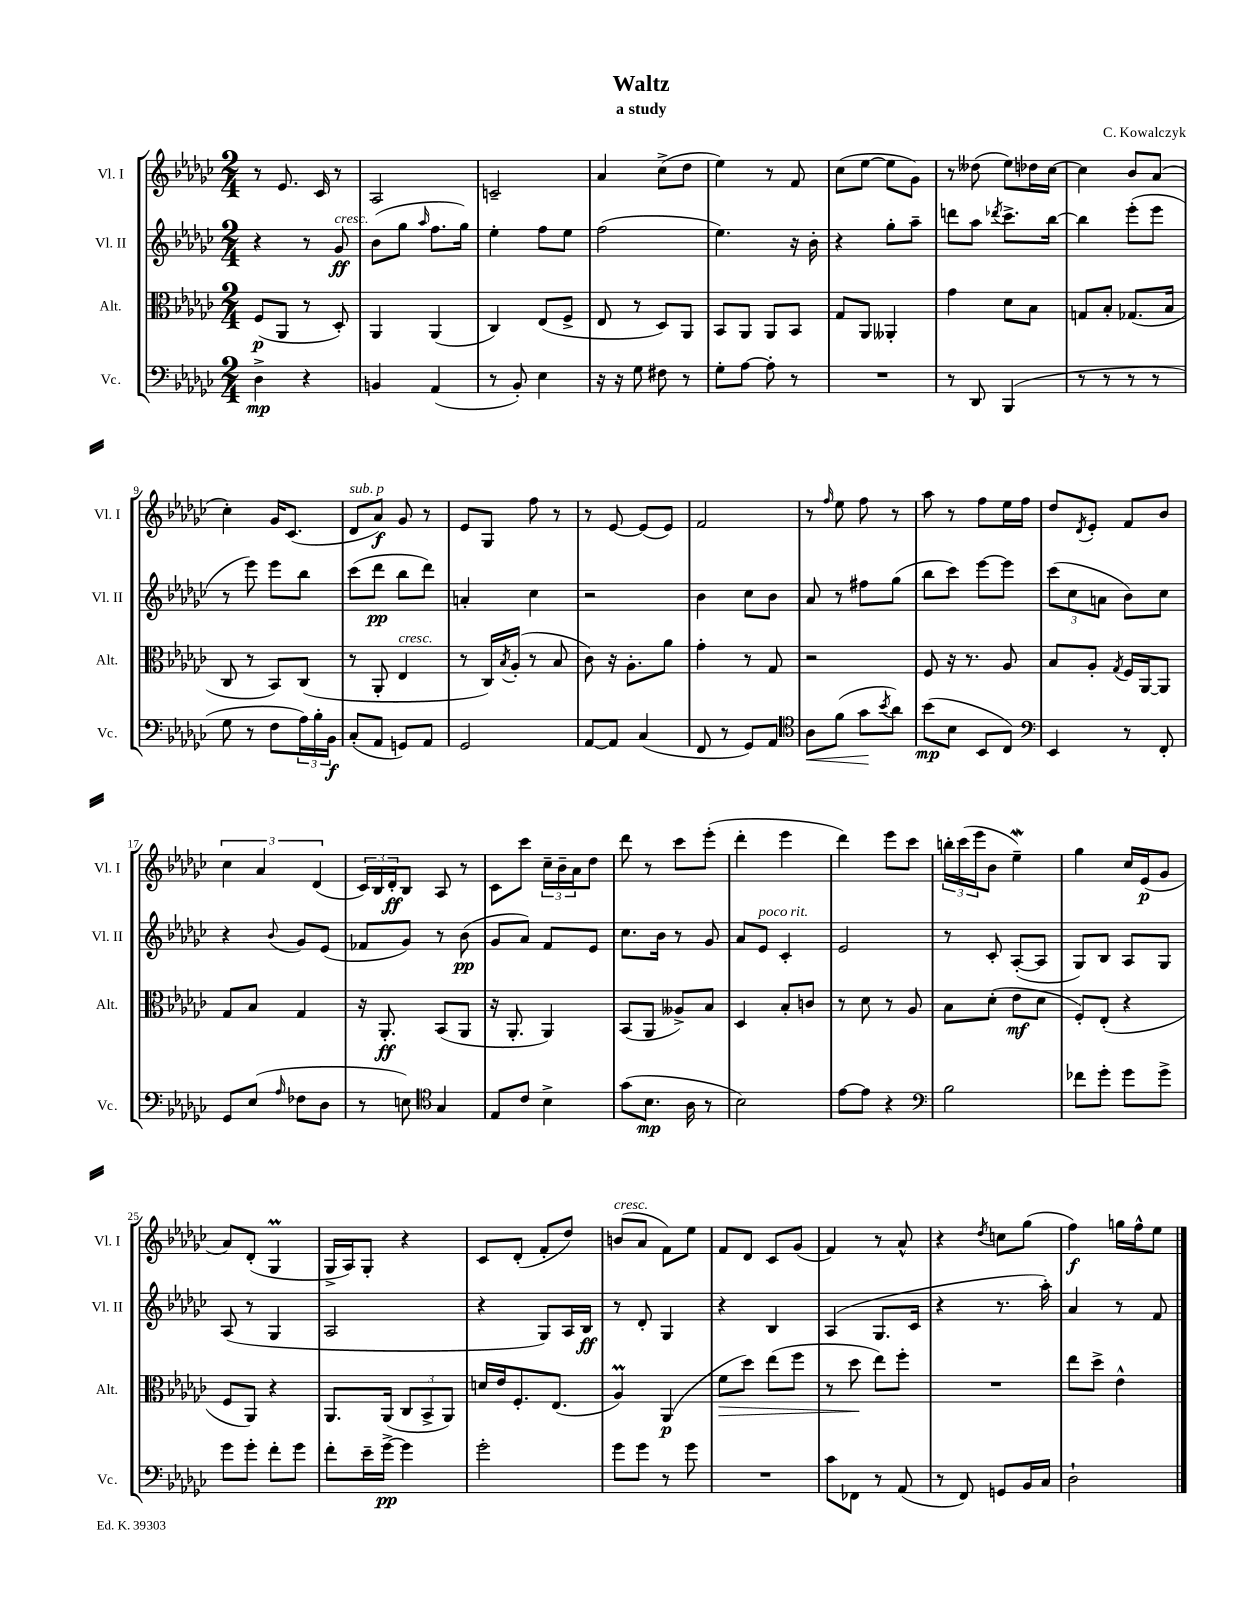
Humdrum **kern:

**kern	**kern	**kern	**kern
*staff4	*staff3	*staff2	*staff1
*clefF4	*clefC3	*clefG2	*clefG2
*k[b-e-a-d-g-c-]	*k[b-e-a-d-g-c-]	*k[b-e-a-d-g-c-]	*k[b-e-a-d-g-c-]
*M2/4	*M2/4	*M2/4	*M2/4
4D-^	(8F	4r	8r
.	8AA-	.	8.e-
4r	8r	8r	.
.	.	.	16c-
.	8D-')	8g-	8r
=	=	=	=
4BB	4AA-	(8b-	2A-
.	.	8gg-	.
.	.	16qqaa-	.
(4AA-	(4AA-	8.ff	.
.	.	16gg-)	.
=	=	=	=
8r	4C-)	4ee-'	2c~
8BB-')	.	.	.
4E-	(8E-	8ff	.
.	8F^	8ee-	.
=	=	=	=
16r	8E-	(2ff	4a-
16r	.	.	.
8G-	8r	.	.
8F#	8D-)	.	(8cc-^
8r	8AA-	.	8dd-
=	=	=	=
8G-'	8BB-	4.ee-)	4ee-)
[8A-	8AA-	.	.
8A-']	8AA-	.	8r
8r	8BB-	16r	8f
.	.	16b-'	.
=	=	=	=
2r	8G-	4r	(8cc-
.	8AA-	.	[8ee-
.	4AA--'	8gg-'	8ee-]
.	.	8aa-~	8g-)
=	=	=	=
8r	4g-	8ddd	8r
8DD-	.	8aa-	(8dd--
.	.	8qddd-	.
(4BBB-	8d-	8.ccc-^	8ee-)
.	8B-	.	16dd-
.	.	[16bb-	[16cc-
=	=	=	=
8r	8G	4bb-]	4cc-]
8r	8B-'	.	.
8r	(8.G-	(8eee-'	8b-
8r	.	8eee-	(8a-
.	16B-	.	.
=	=	=	=
8G-	8C-	8r	4cc-')
8r	8r	8eee-)	.
8F	8BB-)	8eee-	16g-
.	.	.	(8.c-
24A-)	(8C-	8bb-	.
24B-'	.	.	.
24BB-	.	.	.
=	=	=	=
(8C-'	8r	(8ccc-	8d-
8AA-	8AA-'	8ddd-	8a-)
8GG)	4E-	8bb-	8g-
8AA-	.	8ddd-)	8r
=	=	=	=
2GG-	8r	4a'	8e-
.	16C-)	.	8G-
.	8qB-	.	.
.	(16A-'	.	.
.	8r	4cc-	8ff
.	8B-	.	8r
=	=	=	=
[8AA-	8c-)	2r	8r
8AA-]	16r	.	[8e-
.	8.A-'	.	.
(4C-	.	.	(8e-]
.	8a-	.	8e-)
=	=	=	=
8FF	4g-'	4b-	2f
8r	.	.	.
8GG-)	8r	8cc-	.
8AA-	8G-	8b-	.
=	=	=	=
*clefC4	*	*	*
8A-	2r	8a-	8r
.	.	.	16qqff
(8f	.	8r	8ee-
8g-	.	8ff#	8ff
8qb-	.	.	.
8a-)	.	(8gg-	8r
=	=	=	=
(8b-	8F	8bb-	8aa-
8B-	16r	8ccc-)	8r
.	8.r	.	.
8BB-	.	[8eee-	8ff
8C-)	8A-	8eee-]	16ee-
.	.	.	16ff
=	=	=	=
*clefF4	*	*	*
4EE-	8B-	(12ccc-	8dd-
.	.	12cc-	.
.	.	.	8qd-
.	8A-'	.	8e-'
.	.	12a	.
.	8qG-	.	.
8r	16F	8b-)	8f
.	[16AA-	.	.
8FF'	8AA-]	8cc-	8b-
=	=	=	=
8GG-	8G-	4r	6cc-
(8E-	8B-	.	.
.	.	.	6a-
16qqA-	.	8qqb-	.
8F-	4G-	8g-	.
.	.	.	(6d-
8D-	.	(8e-	.
=	=	=	=
8r	16r	8f-	24c-)
.	.	.	24B-
.	8.AA-'	.	.
.	.	.	24d-'
8E)	.	8g-)	8B-
*clefC4	*	*	*
4G-	(8BB-	8r	8A-
.	8AA-	(8b-	8r
=	=	=	=
8E-	16r	8g-	8c-
.	8.AA-'	.	.
8c-	.	8a-)	8ccc-
4B-^	4AA-)	8f	24cc-~
.	.	.	24b-~
.	.	.	24a-
.	.	8e-	8dd-
=	=	=	=
(8g-	(8BB-	8.cc-	8ddd-
8.B-	8AA-	.	8r
.	.	16b-	.
.	8A--^)	8r	8ccc-
16A-	.	.	.
8r	8B-	8g-	(8eee-'
=	=	=	=
2B-)	4D-	8a-	4ddd-'
.	.	8e-	.
.	8B-'	4c-'	4eee-
.	8c	.	.
=	=	=	=
[8e-	8r	2e-	4ddd-)
8e-]	8d-	.	.
4r	8r	.	8eee-
.	8A-	.	8ccc-
=	=	=	=
*clefF4	*	*	*
2B-	8B-	8r	24bb'
.	.	.	(24ccc-
.	.	.	24eee-
.	(8d-'	8c-'	8b-
.	8e-	([8A-'	4ee-~)
.	8d-	8A-]	.
=	=	=	=
8f-	8F')	8G-)	4gg-
8g-'	(8E-'	8B-	.
8g-	4r	8A-	16cc-
.	.	.	(16e-
8g-^	.	8G-	8g-
=	=	=	=
8g-	8F	(8A-	8a-)
8g-'	8AA-)	8r	(8d-'
8f'	4r	4G-	4G-
8g-	.	.	.
=	=	=	=
8f'	8.AA-	2A-	16G-^
.	.	.	16A-)
16e-~	.	.	8G-'
[16g-^	(16AA-	.	.
4g-]	12C-	.	4r
.	12BB-^	.	.
.	12AA-)	.	.
=	=	=	=
2g-'	16d	4r	8c-
.	16e-	.	.
.	8.F'	.	(8d-'
.	.	8G-)	8f'
.	(8.E-	.	.
.	.	16A-	8dd-)
.	.	16B-	.
=	=	=	=
8g-	4A-)	8r	(8b
8g-	.	8d-'	8a-
8r	(4AA-	4G-	8f)
8g-	.	.	8ee-
=	=	=	=
2r	8f	4r	8f
.	8dd-)	.	8d-
.	(8ee-	4B-	8c-
.	8ff	.	(8g-
=	=	=	=
8c-	8r	(4A-	4f)
8FF-	8dd-	.	.
8r	8ee-)	8.G-	8r
(8AA-	8ff'	.	8a-^^
.	.	16c-	.
=	=	=	=
8r	2r	4r	4r
8FF)	.	.	.
.	.	.	8qdd-
8GG	.	8.r	8cc
16BB-	.	.	(8gg-
16C-	.	16aa-')	.
=	=	=	=
2D-`	8ee-	4a-	4ff)
.	8dd-^	.	.
.	4e-^^	8r	16gg
.	.	.	16ff^^
.	.	8f	8ee-
==	==	==	==
*-	*-	*-	*-
